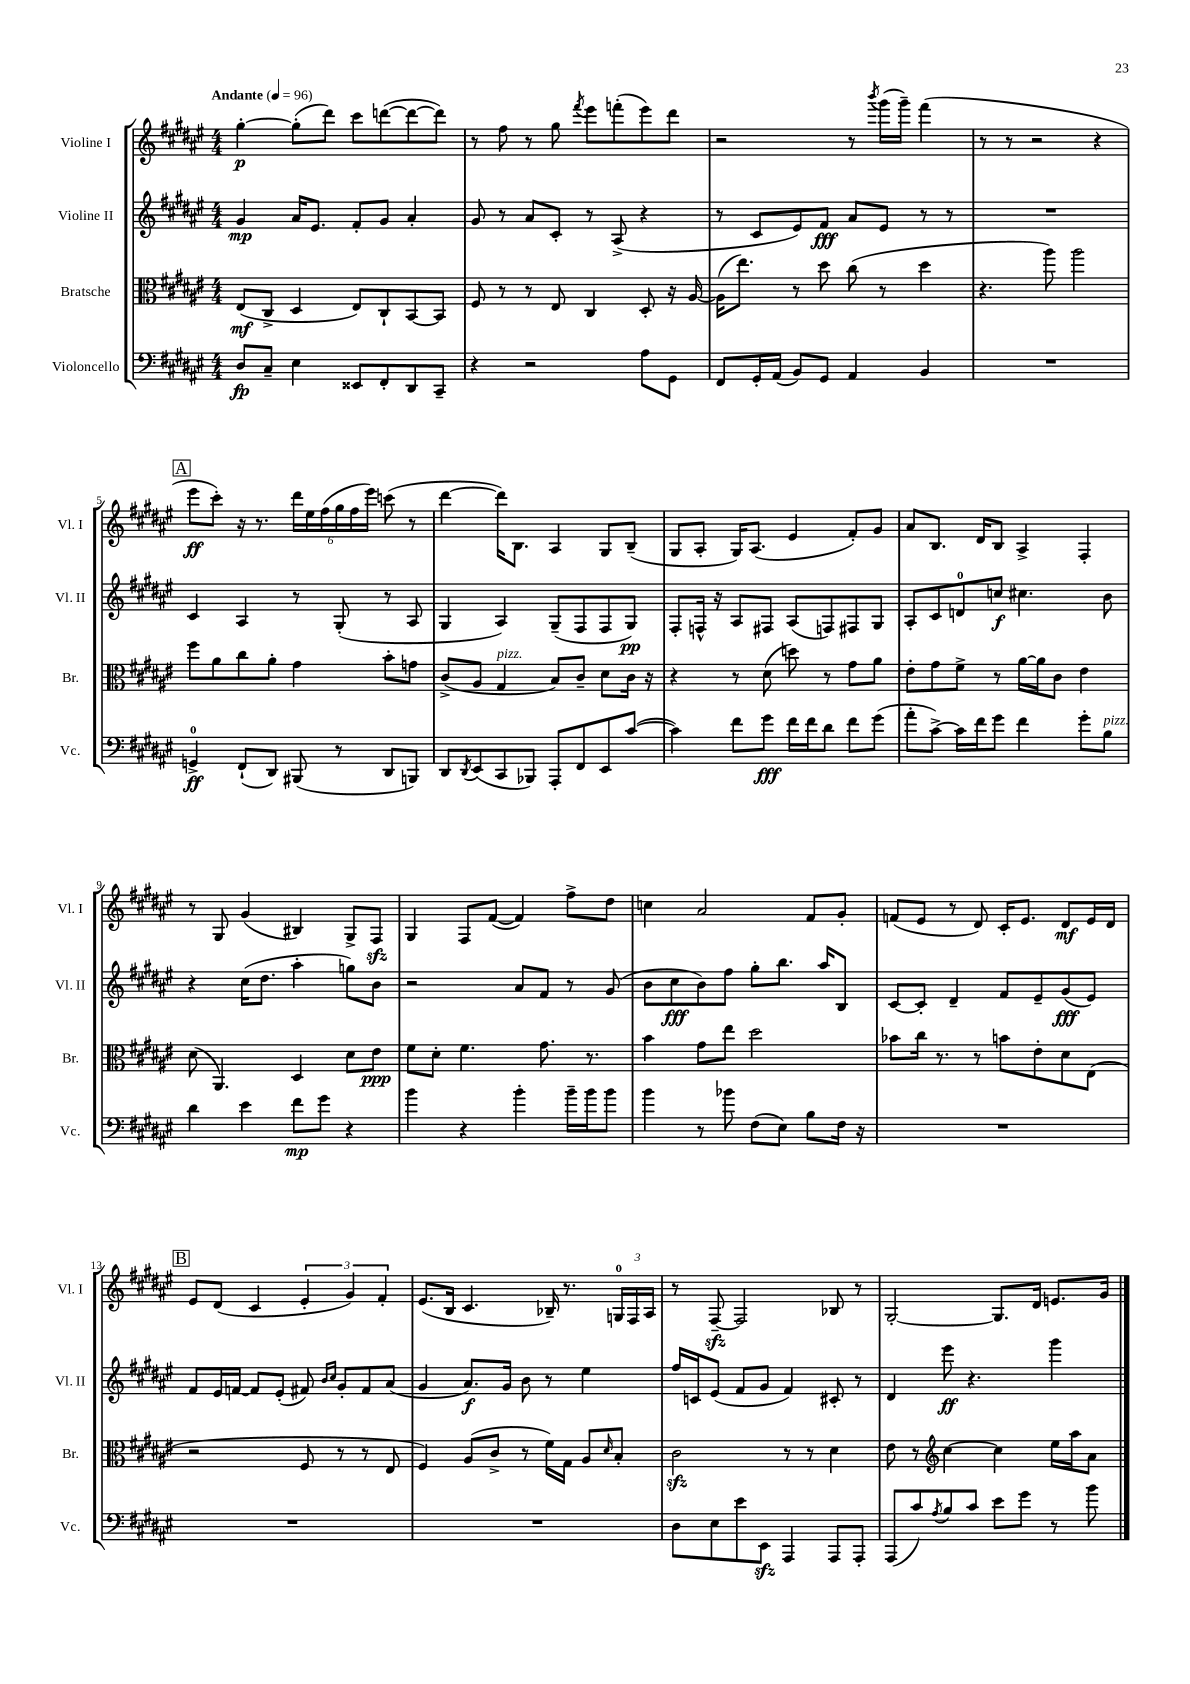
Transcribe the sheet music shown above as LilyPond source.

<<
\new StaffGroup <<
\new Staff = "s0" \with { instrumentName = "Violine I" shortInstrumentName = "Vl. I" } {
    \clef treble \key fis \major \numericTimeSignature \time 4/4 \tempo "Andante" 4 = 96
    gis''4~-.\p gis''8-.( dis'''8) cis'''8 d'''8~( d'''8~ d'''8) |
    r8 fis''8 r8 gis''8 \acciaccatura { fis'''8 } eis'''8 f'''8-.( eis'''8) dis'''8 |
    r2 r8 \acciaccatura { b'''8 } gis'''16( gis'''16--) fis'''4( |
    r8 r8 r2 r4 |
    \mark \markup { \box "A" } eis'''8\ff cis'''8-.) r16 r8. \tuplet 6/4 { dis'''16 eis''16 fis''16( gis''16 fis''16 eis'''16) } c'''8( r8 |
    dis'''4~ dis'''16) b8. ais4 gis8 b8--( |
    gis8 ais8-. gis16) ais8.( eis'4 fis'8-.) gis'8 |
    ais'8 b8. dis'16 b8 ais4-> fis4-. |
    r8 gis8 gis'4( bis4) gis8-> fis8\sfz |
    gis4 fis8 fis'8~( fis'4) fis''8-> dis''8 |
    c''4 ais'2 fis'8 gis'8-. |
    f'8( eis'8 r8 dis'8) cis'16-. eis'8. dis'8\mf eis'16 dis'16 |
    \mark \markup { \box "B" } eis'8 dis'8( cis'4 \tuplet 3/2 { eis'4-. gis'4) fis'4-. } |
    eis'8.( b16 cis'4. bes16--) r8. \tuplet 3/2 { g16-0 fis16 ais16 } |
    r8 fis8~--\sfz fis2 bes8 r8 |
    gis2~-. gis8. dis'16 e'8. gis'16 \bar "|." |
}
\new Staff = "s1" \with { instrumentName = "Violine II" shortInstrumentName = "Vl. II" } {
    \clef treble \key fis \major \numericTimeSignature \time 4/4
    gis'4\mp ais'16 eis'8. fis'8-. gis'8 ais'4-. |
    gis'8 r8 ais'8 cis'8-. r8 ais8->( r4 |
    r8 cis'8 eis'8) fis'8\fff ais'8 eis'8 r8 r8 |
    R1 |
    \mark \markup { \box "A" } cis'4 ais4 r8 gis8-.( r8 ais8 |
    gis4 ais4) gis8--( fis8 fis8 gis8\pp) |
    fis8-. f16-^ r16 ais8 fis8 ais8( f8) fis8 gis8 |
    ais8-. cis'8 d'8-0 c''8\f cis''4. b'8 |
    r4 cis''16( dis''8. ais''4-. g''8) b'8 |
    r2 ais'8 fis'8 r8 gis'8( |
    b'8 cis''8\fff b'8) fis''8 gis''8-. b''8. ais''16 b8 |
    cis'8~ cis'8-. dis'4-- fis'8 eis'8-- gis'8\fff( eis'8) |
    \mark \markup { \box "B" } fis'8 eis'16 f'16~ f'8 eis'8-.( fis'8) \grace { b'16 cis''16 } gis'8-. fis'8 ais'8( |
    gis'4 ais'8.\f) gis'16 b'8 r8 eis''4 |
    fis''16 c'16 eis'8( fis'8 gis'8 fis'4) cis'8-. r8 |
    dis'4 eis'''8\ff r4. gis'''4 \bar "|." |
}
\new Staff = "s2" \with { instrumentName = "Bratsche" shortInstrumentName = "Br." } {
    \clef alto \key fis \major \numericTimeSignature \time 4/4
    eis8\mf( cis8-> dis4 eis8) cis8-! b,8~ b,8 |
    fis8 r8 r8 eis8 cis4 dis8-. r16 ais16~ |
    ais16( eis''8.) r8 dis''8 cis''8( r8 dis''4 |
    r4. ais''8) ais''2 |
    \mark \markup { \box "A" } fis''8 ais'8 cis''8 ais'8-. gis'4 b'8-. g'8 |
    cis'8->( ais8 gis4^\markup { \italic "pizz." } b8) cis'8-- dis'8 cis'16 r16 |
    r4 r8 dis'8( d''8) r8 gis'8 ais'8 |
    eis'8-. gis'8 fis'8-> r8 ais'16~ ais'16 cis'8 eis'4 |
    dis'8( ais,4.) dis4 dis'8 eis'8\ppp |
    fis'8 dis'8-. fis'4. gis'8. r8. |
    b'4 gis'8 eis''8 dis''2 |
    bes'8 cis''16 r8. r8 b'8 eis'8-. dis'8 eis8( |
    \mark \markup { \box "B" } r2 fis8 r8 r8 eis8 |
    fis4) ais8( cis'8-> r8 fis'16) gis16 ais8 \grace { dis'16 } b8-. |
    cis'2\sfz r8 r8 dis'4 |
    eis'8 r8 \clef treble cis''4~ cis''4 eis''16 ais''16 ais'8 \bar "|." |
}
\new Staff = "s3" \with { instrumentName = "Violoncello" shortInstrumentName = "Vc." } {
    \clef bass \key fis \major \numericTimeSignature \time 4/4
    dis8\fp cis8-- eis4 eisis,8 fis,8-. dis,8 cis,8-- |
    r4 r2 ais8 gis,8 |
    fis,8 gis,16-. ais,16( b,8) gis,8 ais,4 b,4 |
    R1 |
    \mark \markup { \box "A" } g,4-0->\ff fis,8-!( dis,8) bis,,8( r8 dis,8 b,,8) |
    dis,8 \acciaccatura { dis,8 } eis,8( cis,8 bes,,8) ais,,8-. fis,8 eis,8 cis'8~( |
    cis'4) fis'8 gis'8\fff fis'16 fis'16 dis'8 fis'8 gis'8( |
    ais'8-. cis'8~->) cis'16 fis'16 gis'8 fis'4 gis'8-. b8^\markup { \italic "pizz." } |
    dis'4 eis'4 fis'8\mp gis'8 r4 |
    b'4 r4 b'4-. b'16-- b'16 b'8 |
    b'4 r8 bes'8 fis8( eis8) b8 fis16 r16 |
    R1 |
    \mark \markup { \box "B" } R1 |
    R1 |
    dis8 eis8 eis'8 eis,8\sfz ais,,4 ais,,8 ais,,8-. |
    ais,,8( cis'8) \acciaccatura { ais8 } b8 cis'8 eis'8 gis'8 r8 b'8 \bar "|." |
}
>>
>>
